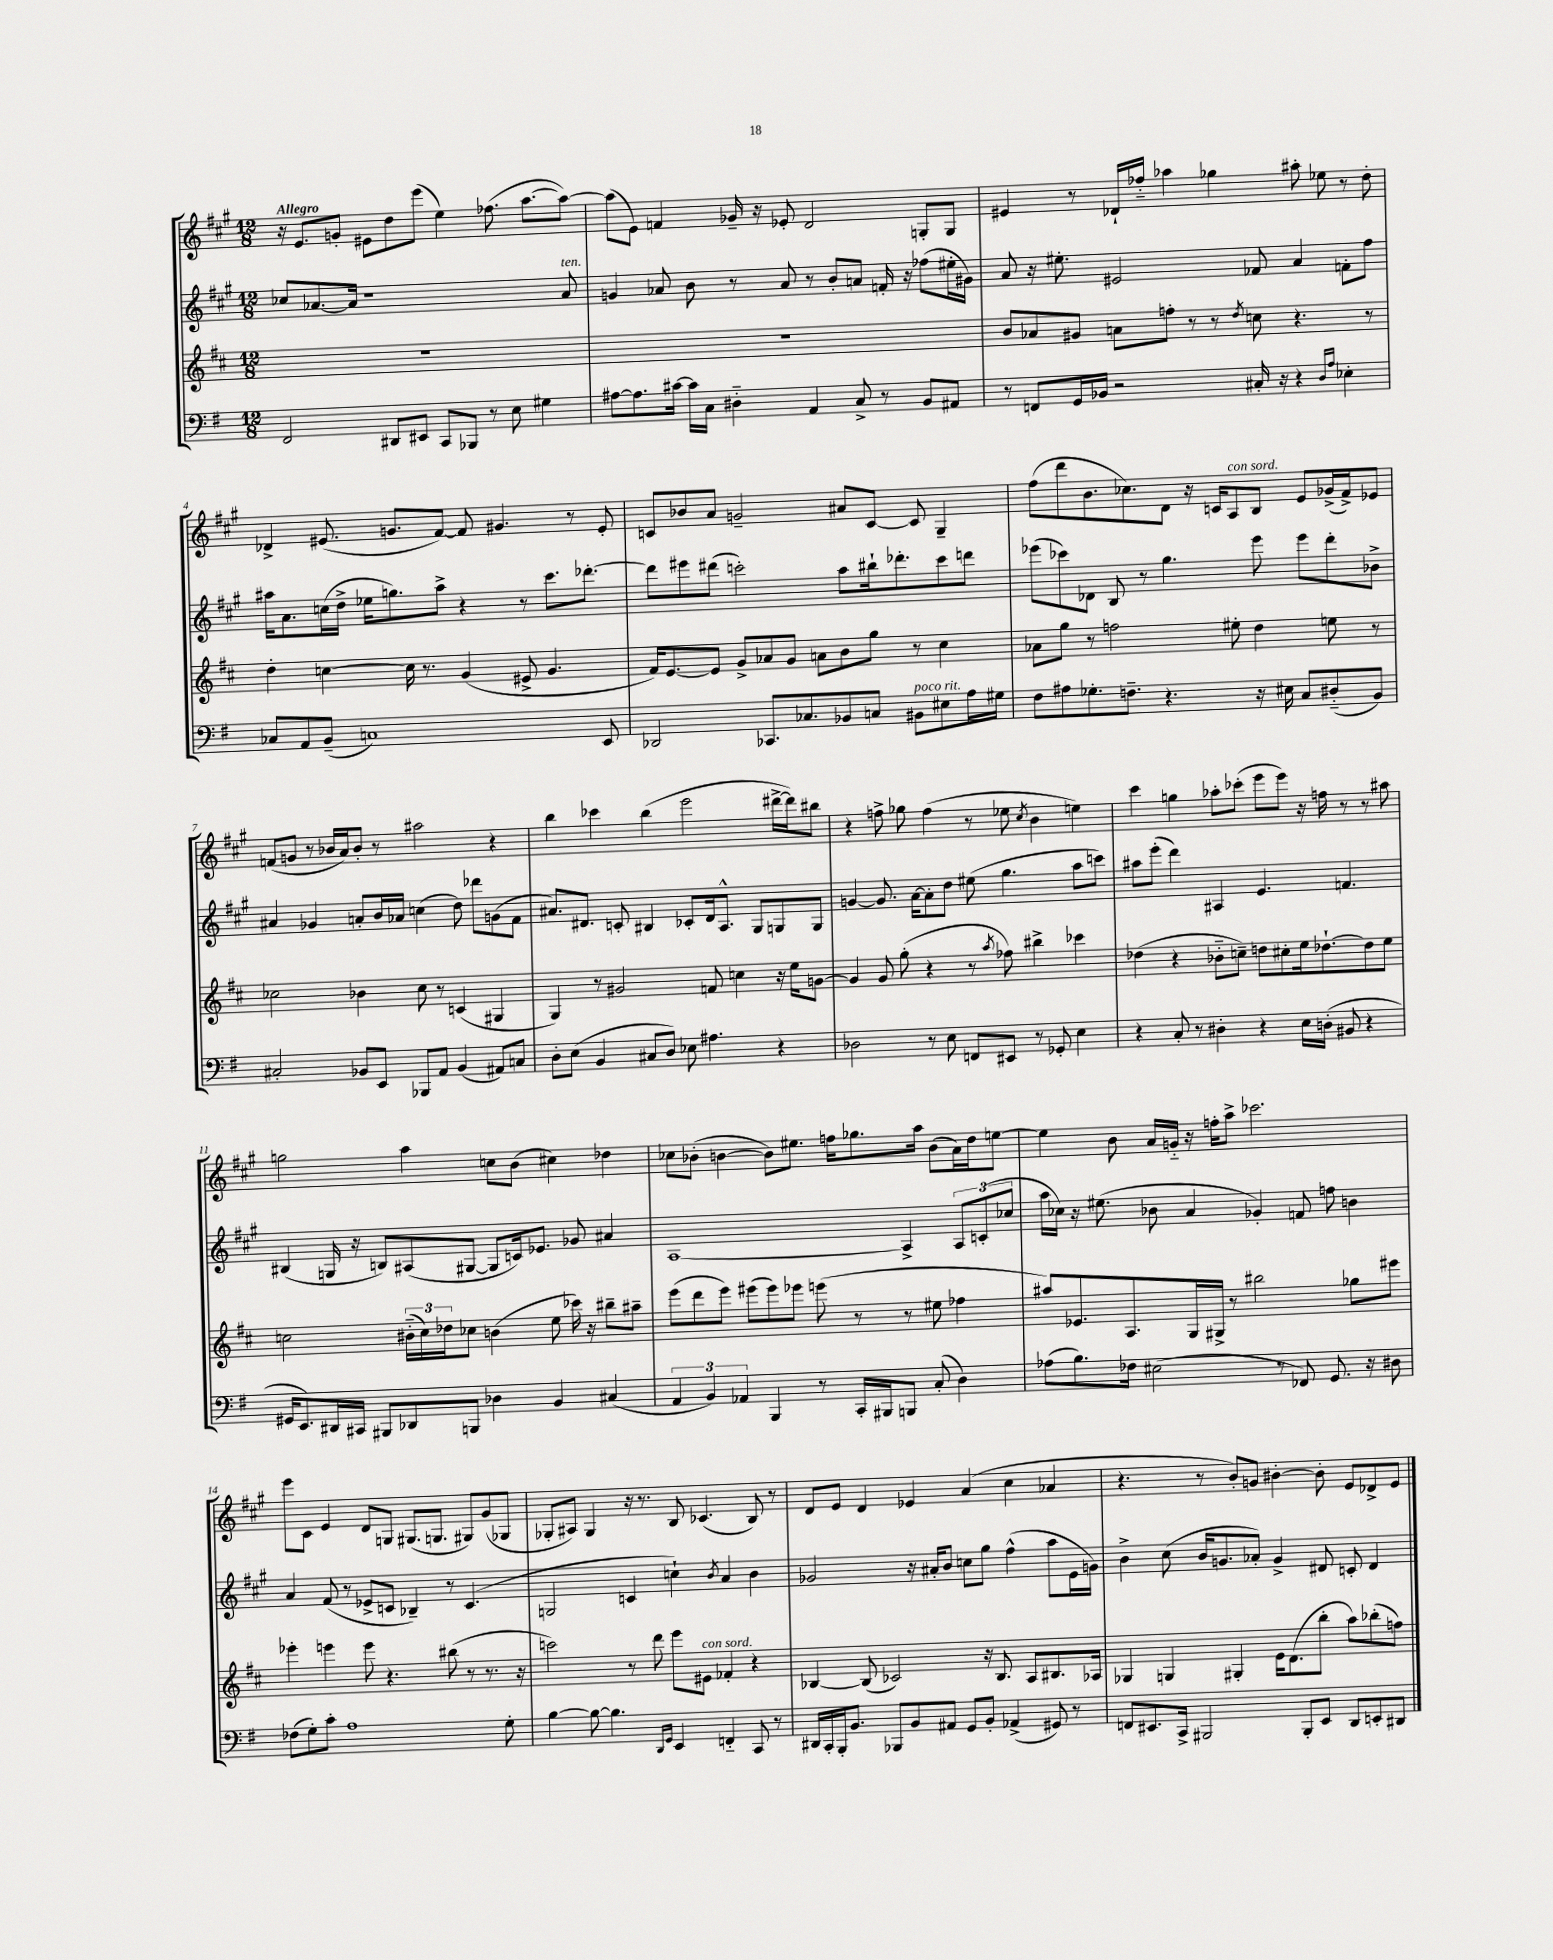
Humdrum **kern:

**kern	**kern	**kern	**kern
*staff4	*staff3	*staff2	*staff1
*clefF4	*clefG2	*clefG2	*clefG2
*k[f#]	*k[f#c#]	*k[f#c#g#]	*k[f#c#g#]
*M12/8	*M12/8	*M12/8	*M12/8
2FF#/	1.r	8cc-/L	16r
.	.	.	8.e/L
.	.	[8.a-/	.
.	.	.	8g'/J
.	.	16a-/]Jk	.
.	.	1r	8e#\L
8DD#/L	.	.	8dd\
8EE#/J	.	.	(8eee\J
8CC/L	.	.	4ee\)
8BBB-/J	.	.	.
8r	.	.	(8.ff-\
8E\	.	.	.
.	.	.	[8.aa\L
4G#\	.	.	.
.	.	8a-/	8aa\_J)
=	=	=	=
[8A#\L	1.r	4g/	(8aa\]L
8.A#\]	.	.	8e\J)
.	.	8a-/	4f/
[16c#\Jk	.	.	.
16c#\]LL	.	8b\	.
16C\JJ	.	.	.
4D#'~\	.	8r	16g-~/
.	.	.	16r
.	.	8a-/	8e-'/
4AA/	.	8r	2d/
.	.	8b'/L	.
8C^/	.	8a/J	.
8r	.	16f'/	.
.	.	16r	.
8BB/L	.	(8ff-\L	8G'/L
8AA#/J	.	16ee#'\L	8G/J
.	.	16g#\JJ)	.
=	=	=	=
8r	8b/L	8a/	4e#/
8FF/L	8a-/	16r	.
.	.	8.ee#'\	.
16GG/L	8g#/J	.	8r
16BB-/JJ	.	.	.
2r	8a\L	2e#/	16d-`/LL
.	.	.	16ff-'~/JJ
.	8ff'\J	.	4aa-\
.	8r	.	.
.	8r	.	4gg-\
.	8qdd/	.	.
16C#'/	8cc\	8f-/	.
16r	.	.	.
4r	4.r	4a/	8aa#'\
.	.	.	8ee-\
16qqD/LL	.	.	.
16qqA/JJ	.	.	.
4E-'\	.	8f'\L	8r
.	8r	8ff#\J	8dd'\
=	=	=	=
8C-/L	4dd'\	16aa#\LK	4d-^/
.	.	8.a\	.
8AA/	.	.	.
(8BB~/J	[4cc\	(16cc\L	(8.e#/
.	.	16dd^\JJ	.
1C)	.	16ee-\LK	.
.	.	8.gg\)	8.g/L
.	16cc\]	.	.
.	8.r	.	.
.	.	8aa#^\J	[8f#/J)
.	(4g/	4r	8f#/]
.	.	.	4.g#/
.	8e#^/	8r	.
.	4.g/	8.ccc#\L	.
.	.	.	8r
.	.	[8.ddd-'\J	.
8EE/	.	.	8e#'/
=	=	=	=
2DD-/	16f#/LK)	8ddd-\]L	8c/L
.	[8.e/	.	.
.	.	8eee#\	8b-/
.	8e/]J	(8ddd#\J	8a/J
.	8g^/L	2ccc'\)	2g~/
8.CC-/L	8a-/	.	.
.	8g/J	.	.
8.C-/	.	.	.
.	8a\L	.	.
8BB-/	8b\	8aa\L	8a#/L
8C/J	8gg\J	16bb#`\k	[8c/J
.	.	8.ddd-'\	.
8BB#\L	8r	.	8c/]
8E#\	4cc#\	8ccc\	4G#~/
16A\L	.	8ddd\J	.
16G#\JJ	.	.	.
=	=	=	=
8F#\L	8a-\L	(8eee-\L	(8ff#\L
8A#\	8gg\J	8ccc-\)	8ddd\
8.G-'\	8r	8d-\J	8.b\
.	2ff\	8B/	.
8.F~\J	.	.	8.cc-\)
.	.	8r	.
4.r	.	4.gg#\	8d\J
.	.	.	16r
.	.	.	16c/LK
.	8ee#'\	.	8A/
16r	4dd\	8eee-\	8B/J
16E#\	.	.	.
8C/L	.	8eee-\L	8e/L
(8D#'~/	8ee\	8ddd'\	(16g-^/L
.	.	.	16f#^/J)
8BB/J)	8r	8b-^\J	8e-/J
=	=	=	=
2C#'/	2cc-\	4a#/	(8f/L
.	.	.	8g/J
.	.	4g-/	8r
.	.	.	16b-/LL
.	.	.	16a/J)
8BB-/L	4b-\	8a'/L	8b-'/J
8EE/J	.	16b/L	8r
.	.	16a-/JJ	.
8BBB-/L	8cc-\	(4cc\	2aa#\
8AA/J	8r	.	.
(4BB-/	(4c/	8dd\)	.
.	.	8ddd-\L	.
8AA#/L)	4G#/	(8g\	4r
8C/J	.	8f#\J	.
=	=	=	=
8D'\L	4G/)	8.a#/L)	4bb\
(8E\J	.	.	.
.	.	8.d#/J	.
4BB/	8r	.	4ccc-\
.	2g#/	8c'/	.
8C#/L	.	4B#/	(4bb\
8D/J)	.	.	.
8E-\	.	8c-'/L	2eee\
4.A#\	8f/	16d#/k	.
.	.	8.A^^/J	.
.	4cc\	.	.
.	.	8G#/L	.
4r	16r	8G/	[16ddd#^\LL
.	16ee\LK	.	16ddd#\]J)
.	[8g\J	8G/J	8bb#\J
=	=	=	=
2D-\	4g/]	[4g/	4r
.	8g/	8.g/]	8ff^\
.	(8gg'\	.	8gg-\
.	.	[16a\LK	.
8r	4r	8a'\]	(4ff\
8E\	.	8dd\J	.
8FF/L	8r	(8ee#\	8r
.	8qaa/	.	.
8EE#/J	8ff-\)	4.gg#\	8ee-\
.	.	.	8qcc#/
8r	4bb#^\	.	4b\
8GG-'/	.	.	.
4E\	4ccc-\	8aa\L	4ee\)
.	.	8ccc\J)	.
=	=	=	=
4r	(4dd-\	8aa#\L	4ccc#\
.	.	(8eee'\J	.
8C'/	4r	4ddd\)	4gg\
8r	.	.	.
4D#'\	8b-'~\L	4A#/	8aa-'\L
.	8cc~\J)	.	(8ccc-'\J
4r	8dd\L	4.e/	8eee\L
.	8cc#'\	.	8eee\J)
16E\LL	16ee\k	.	16r
(16D'\JJ	[8.dd-`\	.	16ff\
8BB#/	.	4.f/	8r
4r	8dd-\]	.	8r
.	8ee\J	.	8aa#\
=	=	=	=
16GG#/LK	2cc\	(4B#/	2gg\
8.EE/)	.	.	.
16DD#/L	.	16G/	.
16CC#/JJ	.	16r	.
8BBB#/L	.	8B/L)	.
8DD-/	(24b#'~\LL	(8A#/	4aa\
.	24cc\)	.	.
.	24dd-\J	.	.
8BBB/J	8cc-\J	[8G#/J	.
4D-\	(4b\	8G#/]L	8cc\L
.	.	16c/k)	(8b\J
.	.	8.e-/J	.
4BB/	8ee\	.	4cc#\)
.	16ccc-\)	8g-/	.
.	16r	.	.
(4C#/	8bb#~\L	4a#/	4dd-\
.	8aa#~\J	.	.
=	=	=	=
6AA/	(8eee\L	[1A	8cc-\L
.	8ddd\	.	(8b-'\J
6BB/)	.	.	.
.	8eee\J)	.	[4b\
6AA-/	.	.	.
.	(8eee#\L	.	.
4BBB/	8eee#\)	.	8b\]L)
.	8eee-\J	.	8.ee#\J
8r	(8eee\	.	.
.	.	.	16ff\LK
16CC'/LL	8r	.	8.gg-\
16BBB#/J	.	.	.
8BBB/J	8r	4A^/]	.
.	.	.	16aa\Jk
(8C'/	8ee#\	.	(8b\L
4D\)	4ff-\	12A/L	16a\L)
.	.	.	16dd\J
.	.	(12c'/	.
.	.	.	[8ee\J
.	.	12cc-/J	.
=	=	=	=
(8A-\L	8aa#/L)	16aa\LL	4ee\]
.	.	16cc-\JJ)	.
8.B\)	8.e-/	16r	.
.	.	(8.ee#\	.
.	.	.	8b\
16F-\Jk	8.A/	.	.
(2E#\	.	8b-\	16a/LL
.	.	.	16g'~/JJ
.	16G/L	4a/	16r
.	16G#^/JJ	.	16ff'\LK
.	8r	.	8aa^\J
.	2bb#\	4g-'/)	2.ccc-\
8r	.	.	.
8FF-/)	.	8f/	.
8.GG/	.	8ff\	.
.	8gg-\L	4b\	.
16r	.	.	.
8D#\	8eee#\J	.	.
=	=	=	=
(8F-\L	4eee-'\	4a/	8eee\L
8G'\)	.	.	8c#\J
8c'\J	4eee\	(8f#/	4e/
1A	.	8r	.
.	8eee\	8e-^/L	8d/L
.	4.r	8c/J	8G/J
.	.	4B-~/)	(8.G#/L
.	.	.	8.G/J
.	(8bb#\	8r	.
.	8r	(4.c/	8G#/L)
.	8.r	.	(8g#/
8G'\	.	.	8G-/J
.	16r	.	.
=	=	=	=
[4B\	2ccc\)	2G/	8G-'/L
.	.	.	8A#/J)
8B\_	.	.	4G-/
4.B\]	.	.	.
.	8r	4c/	16r
.	.	.	8.r
.	8ddd\	.	.
16qqDD/LL	.	.	.
16qqGG/JJ	.	.	.
4EE/	8eee\L	4cc`\)	8B/
.	8e#\J	.	(4.c-/
.	.	8qb/	.
4FF'~/	4f-'/	4a/	.
8CC/	4r	4b\	8B/)
8r	.	.	8r
=	=	=	=
16DD#/LL	[4B-/	2g-/	8d/L
16CC'/	.	.	.
16BBB'/J	.	.	8e/J
8.BB/J	.	.	.
.	(8B-/]	.	4d/
8BBB-/L	2c-/)	.	.
8BB/	.	16r	4e-/
.	.	16a#'/LK	.
8AA#/J	.	8b/J	.
8GG/L	.	8cc\L	(4a/
8BB'/J	16r	8gg#\J	.
.	8.B-/	.	.
(4AA-^/	.	(4ff#^^\	4cc#\
.	8A/L	.	.
8GG#/)	8.B#/	8aa\L	4a-/
8r	.	16e\L	.
.	16A-/Jk	16g\JJ)	.
=	=	=	=
8FF/L	4G-/	4b^\	4.r
8.EE#/	.	.	.
.	4G/	(8cc#\	.
16CC^/Jk	.	.	.
2BBB#/	.	16b/LK	8r
.	.	8.g/	.
.	4G#'/	.	8b'/L)
.	.	8a-'/J)	8g/J
.	16e\LK	4g^/	[4b#'\
.	(8.d\	.	.
8BBB#'/L	.	.	.
8EE#/J	8bb'\J	8d#/	8b#'\]
8DD/L	8aa\L)	8c'/	8e/L
8EE'/	(8bb-'\	4d#/	8d-^/
8DD#/J	8ff\J)	.	8e/J
==	==	==	==
*-	*-	*-	*-
